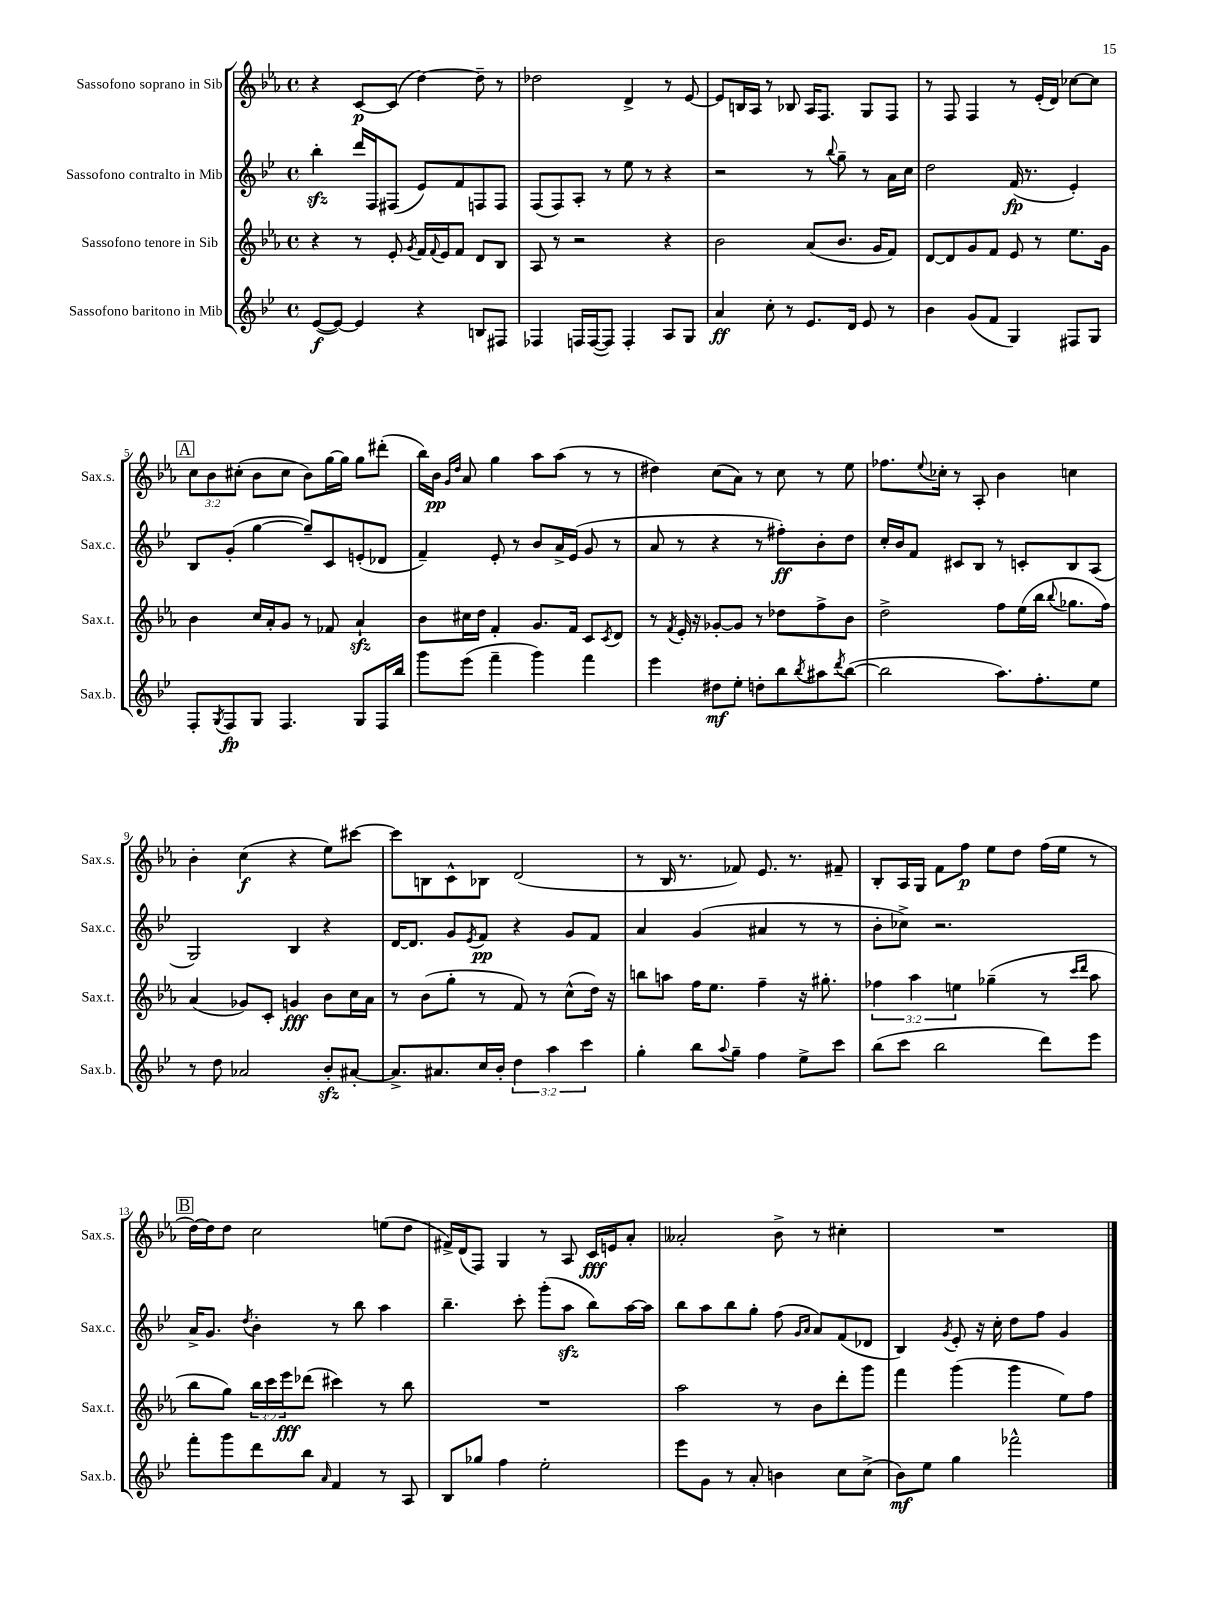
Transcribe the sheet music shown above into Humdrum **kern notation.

**kern	**dynam	**kern	**dynam	**kern	**dynam	**kern	**dynam
*part4	*part4	*part3	*part3	*part2	*part2	*part1	*part1
*staff4	*staff4	*staff3	*staff3	*staff2	*staff2	*staff1	*staff1
*I"Sassofono baritono in Mib	*	*I"Sassofono tenore in Sib	*	*I"Sassofono contralto in Mib	*	*I"Sassofono soprano in Sib	*
*I'Sax.b.	*	*I'Sax.t.	*	*I'Sax.c.	*	*I'Sax.s.	*
*clefG2	*	*clefG2	*	*clefG2	*	*clefG2	*
*k[b-e-]	*	*k[b-e-a-]	*	*k[b-e-]	*	*k[b-e-a-]	*
*M4/4	*	*M4/4	*	*M4/4	*	*M4/4	*
*met(c)	*	*met(c)	*	*met(c)	*	*met(c)	*
=1	=1	=1	=1	=1	=1	=1	=1
([8e-/L	f	4r	.	4bb-zz'\	.	4r	.
8e-/J_)	.	.	.	.	.	.	.
4e-/]	.	8r	.	16ddd/LL	.	[8c/L	p
.	.	.	.	16F/J	.	.	.
.	.	8e-'/	.	(8F#X/J	.	(8c/J]	.
.	.	8qg/	.	.	.	.	.
4r	.	16f/LL	.	8e-/L)	.	[4dd\)	.
.	.	8qqf/	.	.	.	.	.
.	.	16e-/J	.	.	.	.	.
.	.	8f/J	.	8f/	.	.	.
8Bn/L	.	8d/L	.	8Fn/	.	8dd~\]	.
8F#X/J	.	8B-/J	.	8F/J	.	8r	.
=2	=2	=2	=2	=2	=2	=2	=2
4F-X/	.	8A-/	.	(8F/L	.	2dd-X\	.
.	.	8r	.	8F/)	.	.	.
16Fn/LL	.	2r	.	8A'/J	.	.	.
([16F/J	.	.	.	.	.	.	.
8F/J])	.	.	.	8r	.	.	.
4F'/	.	.	.	8ee-\	.	4d^/	.
.	.	.	.	8r	.	.	.
8A/L	.	4r	.	4r	.	8r	.
8G/J	.	.	.	.	.	[8e-/	.
=3	=3	=3	=3	=3	=3	=3	=3
4a/	ff	2b-\	.	2r	.	8e-/L]	.
.	.	.	.	.	.	16Bn/L	.
.	.	.	.	.	.	16A-/JJ	.
8cc'\	.	.	.	.	.	8r	.
8r	.	.	.	.	.	8B-X/	.
8.e-/L	.	(8a-/L	.	8r	.	16A-/KL	.
.	.	.	.	.	.	8.F/J	.
.	.	.	.	8qqbb-/	.	.	.
.	.	8.b-/J	.	8gg~\	.	.	.
16d/Jk	.	.	.	.	.	.	.
8e-/	.	.	.	8r	.	8G/L	.
.	.	16g/KL	.	.	.	.	.
8r	.	8f/J)	.	16a\LL	.	8F/J	.
.	.	.	.	16cc\JJ	.	.	.
=4	=4	=4	=4	=4	=4	=4	=4
4b-\	.	[8d/L	.	2dd\	.	8r	.
.	.	8d/]	.	.	.	8F/	.
(8g/L	.	8g/	.	.	.	4F/	.
8f/J	.	8f/J	.	.	.	.	.
4G/)	.	8e-/	.	(16f/	fp	8r	.
.	.	.	.	8.r	.	.	.
.	.	8r	.	.	.	(16e-'/LL	.
.	.	.	.	.	.	16d/JJ)	.
8F#X/L	.	8.ee-\L	.	4e-'/)	.	[8cc-X\L	.
8G/J	.	.	.	.	.	8cc-\J]	.
.	.	16g\Jk	.	.	.	.	.
!!LO:LB:g=z
!!LO:REH:place=s1:t=A
=5	=5	=5	=5	=5	=5	=5	=5
8F'/L	.	4b-\	.	8B-/L	.	12cc\L	.
.	.	.	.	.	.	12b-\	.
8qG/	.	.	.	.	.	.	.
8F/	fp	.	.	(8g'/J	.	.	.
.	.	.	.	.	.	(12cc#X'\J	.
8G/J	.	16cc/LL	.	[4gg\	.	8b-\L	.
.	.	16a-'/J	.	.	.	.	.
4.F/	.	8g/J	.	.	.	8cc#\J	.
.	.	8r	.	8gg~/L])	.	8b-\L)	.
.	.	8f-X/	.	8c/	.	[16gg\L	.
.	.	.	.	.	.	16gg\JJ]	.
8G/L	.	4a-zz`/	.	(8en'/	.	8gg\L	.
16F/L	.	.	.	8d-X/J	.	(8ddd#X'\J	.
16bb-/JJ	.	.	.	.	.	.	.
=6	=6	=6	=6	=6	=6	=6	=6
8ggg\L	.	8b-\L	.	4f~/)	.	16bb-\LL)	.
.	.	.	.	.	.	16b-\JJ	pp
.	.	.	.	.	.	16qqg/LL	.
.	.	.	.	.	.	16qqdd/JJ	.
(8eee-\J	.	16cc#X\L	.	.	.	8a-/	.
.	.	16dd\JJ	.	.	.	.	.
4fff~\	.	4f'/	.	8e-'/	.	4gg\	.
.	.	.	.	8r	.	.	.
4ggg\)	.	8.g/L	.	8b-/L	.	8aa-\L	.
.	.	.	.	16a^/L	.	(8aa-\J	.
.	.	16f/Jk	.	(16e-/JJ	.	.	.
4fff\	.	8c/L	.	8g/	.	8r	.
.	.	8qc/	.	.	.	.	.
.	.	8d/J	.	8r	.	8r	.
=7	=7	=7	=7	=7	=7	=7	=7
4eee-\	.	8r	.	8a/	.	4dd#X\)	.
.	.	8qf/	.	.	.	.	.
.	.	16e-'/	.	8r	.	.	.
.	.	16r	.	.	.	.	.
8dd#X\L	mf	[8g-X'/L	.	4r	.	(8cc\L	.
8ee-'\J	.	8g-/J]	.	.	.	8a-\J)	.
8ddn'\L	.	8r	.	8r	.	8r	.
8bb-\	.	8dd-X\L	.	8ff#X'\L)	ff	8cc\	.
8qbb-/	.	.	.	.	.	.	.
8aa#X\	.	8ff^\	.	8b-'\	.	8r	.
8qddd/	.	.	.	.	.	.	.
([8bb-\J	.	8b-\J	.	8dd\J	.	8ee-\	.
=8	=8	=8	=8	=8	=8	=8	=8
2bb-\]	.	2dd^\	.	16cc'/LL	.	8.ff-X\L	.
.	.	.	.	16b-/J	.	.	.
.	.	.	.	8f/J	.	.	.
.	.	.	.	.	.	8qqee-/	.
.	.	.	.	.	.	16cc-X'\Jk	.
.	.	.	.	8c#X/L	.	8r	.
.	.	.	.	8B-/J	.	8A-'/	.
8.aa\L)	.	8ff\L	.	8r	.	4b-\	.
.	.	(16ee-\L	.	8cn'/L	.	.	.
8.ff'\	.	16bb-\JJ	.	.	.	.	.
.	.	8qqbb-/	.	.	.	.	.
.	.	8.gg-X\L	.	8B-/	.	4ccn\	.
8ee-\J	.	.	.	(8A/J	.	.	.
.	.	16ff\Jk)	.	.	.	.	.
!!LO:LB:g=z
=9	=9	=9	=9	=9	=9	=9	=9
8r	.	(4a-/	.	2G/)	.	4b-'\	.
8dd\	.	.	.	.	.	.	.
2a-X/	.	8g-X/L)	.	.	.	(4cc\	f
.	.	8c'/J	.	.	.	.	.
.	.	4gn/	fff	4B-/	.	4r	.
8b-zz'/L	.	8b-\L	.	4r	.	8ee-\L)	.
[8a#X'/J	.	16cc\L	.	.	.	[8ccc#X\J	.
.	.	16a-\JJ	.	.	.	.	.
=10	=10	=10	=10	=10	=10	=10	=10
8.a#^/L]	.	8r	.	[16d/KL	.	8ccc#\L]	.
.	.	.	.	8.d/J]	.	.	.
.	.	(8b-\L	.	.	.	8Bn\	.
8.a#X/	.	.	.	.	.	.	.
.	.	8gg'\J	.	8g/L	.	8c^^\	.
.	.	.	.	8qe-/	.	.	.
16cc/L	.	8r	.	8f/J	pp	8B-X\J	.
16b-'/JJ	.	.	.	.	.	.	.
6dd\	.	8f/)	.	4r	.	(2d/	.
.	.	8r	.	.	.	.	.
6aa\	.	.	.	.	.	.	.
.	.	(8cc^^\L	.	8g/L	.	.	.
6ccc\	.	.	.	.	.	.	.
.	.	16dd\Jk)	.	8f/J	.	.	.
.	.	16r	.	.	.	.	.
=11	=11	=11	=11	=11	=11	=11	=11
4gg'\	.	8bbn\L	.	4a/	.	8r	.
.	.	8aan\J	.	.	.	16B-/	.
.	.	.	.	.	.	8.r	.
8bb-\L	.	16ff\KL	.	(4g/	.	.	.
.	.	8.ee-\J	.	.	.	.	.
8qqaa/	.	.	.	.	.	.	.
8gg~\J	.	.	.	.	.	8f-X/)	.
4ff\	.	4ff~\	.	4a#X/	.	8.e-/	.
.	.	.	.	.	.	8.r	.
8ee-^\L	.	16r	.	8r	.	.	.
.	.	8.gg#X'\	.	.	.	.	.
8ccc\J	.	.	.	8r	.	8f#X~/	.
=12	=12	=12	=12	=12	=12	=12	=12
(8bb-\L	.	6ff-X\	.	8b-'\L	.	8B-'/L	.
8ccc\J	.	.	.	8cc-X^\J)	.	16A-/L	.
.	.	6aa-\	.	.	.	.	.
.	.	.	.	.	.	16G/JJ	.
2bb-\	.	.	.	2.r	.	8f\L	.
.	.	6een\	.	.	.	.	.
.	.	.	.	.	.	8ff\J	p
.	.	(4gg-X~\	.	.	.	8ee-\L	.
.	.	.	.	.	.	8dd\J	.
8ddd\L)	.	8r	.	.	.	(16ff\LL	.
.	.	.	.	.	.	16ee-\JJ	.
.	.	16qqccc/LL	.	.	.	.	.
.	.	16qqddd/JJ	.	.	.	.	.
8eee-\J	.	8aa-\	.	.	.	8r	.
!!LO:LB:g=z
!!LO:REH:place=s1:t=B
=13	=13	=13	=13	=13	=13	=13	=13
8fff'\L	.	8bb-\L	.	16a^/KL	.	[16dd\LL)	.
.	.	.	.	8.g/J	.	16dd\J]	.
8ggg\	.	8gg\J)	.	.	.	8dd\J	.
.	.	.	.	8qdd/	.	.	.
8ddd\	.	24bb-\LL	.	4b-'\	.	2cc\	.
.	.	24ccc\	.	.	.	.	.
.	.	24eee-\J	fff	.	.	.	.
8bb-\J	.	(8ddd-X\J	.	.	.	.	.
16qqa/	.	.	.	.	.	.	.
4f/	.	4ccc#X\)	.	8r	.	.	.
.	.	.	.	8bb-\	.	.	.
8r	.	8r	.	4aa\	.	(8een\L	.
8A/	.	8bb-\	.	.	.	8dd\J	.
=14	=14	=14	=14	=14	=14	=14	=14
8B-/L	.	1r	.	4.bb-~\	.	16f#X^/LL)	.
.	.	.	.	.	.	(16d/J	.
8gg-X/J	.	.	.	.	.	8F/J)	.
4ff\	.	.	.	.	.	4G/	.
.	.	.	.	8ccc'\	.	.	.
2ee-'\	.	.	.	(8ggg'\L	.	8r	.
.	.	.	.	8aazz\J	.	8A-/	.
.	.	.	.	8bb-\L)	.	16c/LL	fff
.	.	.	.	.	.	16en/J	.
.	.	.	.	[16aa\L	.	8a-'/J	.
.	.	.	.	16aa\JJ]	.	.	.
=15	=15	=15	=15	=15	=15	=15	=15
8eee-\L	.	2aa-\	.	8bb-\L	.	2a--X'/	.
8g\J	.	.	.	8aa\	.	.	.
8r	.	.	.	8bb-\	.	.	.
8a'/	.	.	.	8gg'\J	.	.	.
4bn\	.	8r	.	(8ff\	.	8b-^\	.
.	.	.	.	16qqg/LL	.	.	.
.	.	.	.	16qqa/JJ	.	.	.
.	.	8b-\L	.	8a/L)	.	8r	.
8cc\L	.	8ddd'\	.	(8f/	.	4cc#X'\	.
(8cc^\J	.	8ggg\J	.	8d-X/J	.	.	.
=16	=16	=16	=16	=16	=16	=16	=16
8b-\L)	mf	4fff\	.	4B-/)	.	1r	.
8ee-\J	.	.	.	.	.	.	.
.	.	.	.	8qg/	.	.	.
4gg\	.	(4ggg\	.	8e-'/	.	.	.
.	.	.	.	16r	.	.	.
.	.	.	.	16cc'\	.	.	.
2fff-X^^\	.	4ggg\	.	8dd\L	.	.	.
.	.	.	.	8ff\J	.	.	.
.	.	8ee-\L)	.	4g/	.	.	.
.	.	8ff\J	.	.	.	.	.
==	==	==	==	==	==	==	==
*-	*-	*-	*-	*-	*-	*-	*-
